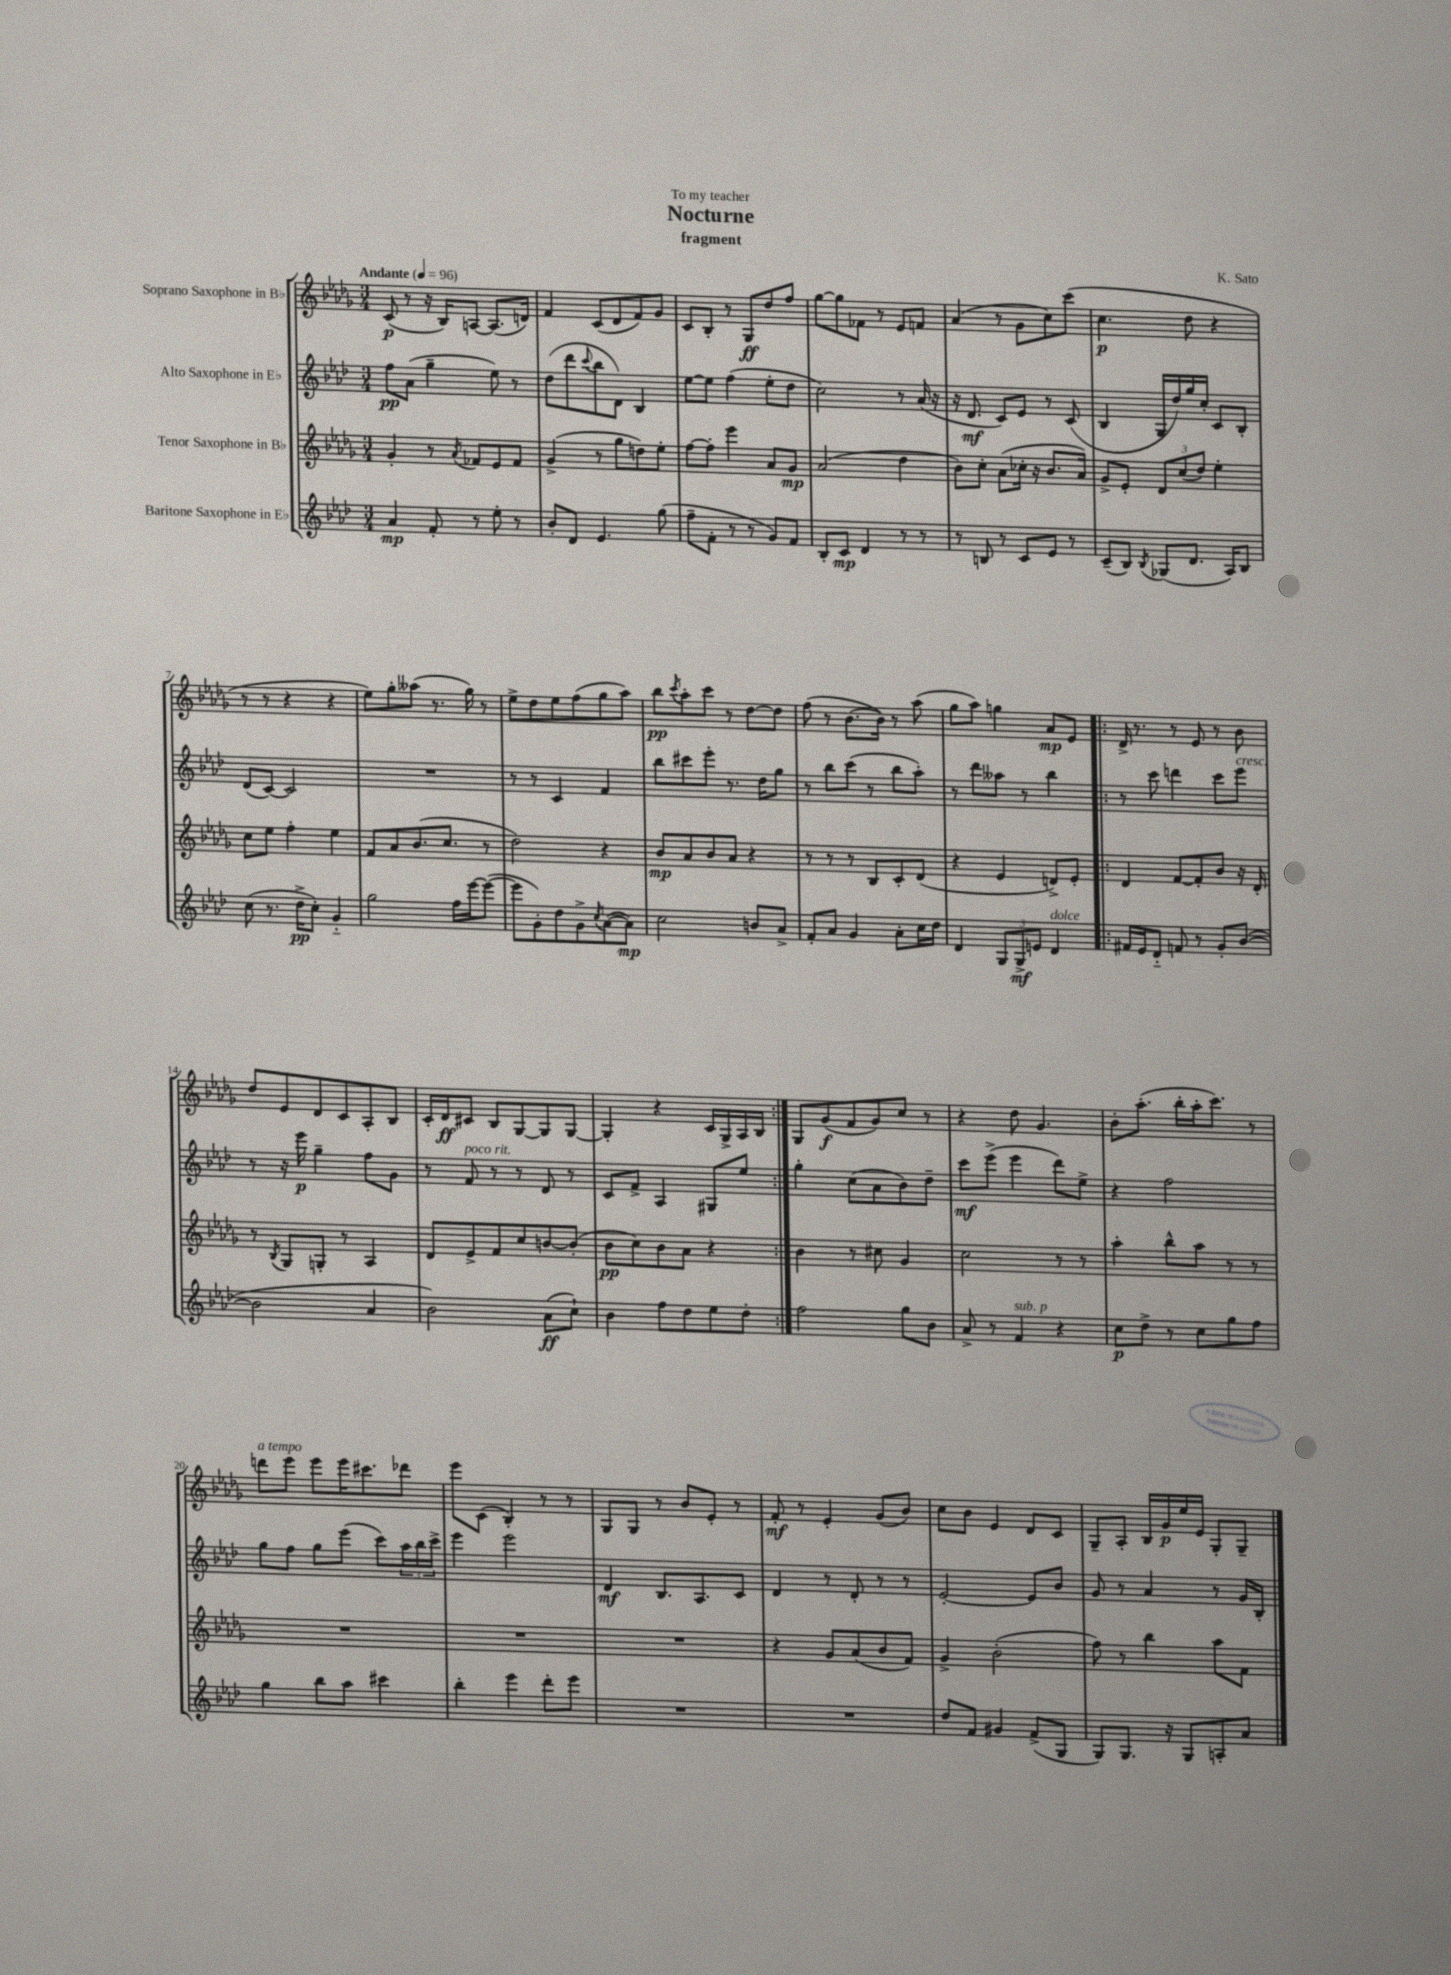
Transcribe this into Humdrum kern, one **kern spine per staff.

**kern	**dynam	**kern	**dynam	**kern	**dynam	**kern	**dynam
*part4	*part4	*part3	*part3	*part2	*part2	*part1	*part1
*staff4	*staff4	*staff3	*staff3	*staff2	*staff2	*staff1	*staff1
*I"Baritone Saxophone in E♭	*	*I"Tenor Saxophone in B♭	*	*I"Alto Saxophone in E♭	*	*I"Soprano Saxophone in B♭	*
*clefG2	*	*clefG2	*	*clefG2	*	*clefG2	*
*k[b-e-a-d-]	*	*k[b-e-a-d-g-]	*	*k[b-e-a-d-]	*	*k[b-e-a-d-g-]	*
*M3/4	*	*M3/4	*	*M3/4	*	*M3/4	*
*MM96	*	*MM96	*	*MM96	*	*MM96	*
=1	=1	=1	=1	=1	=1	=1	=1
!	!	!	!	!	!	!LO:TX:a:B:t=Andante	!
4a-/	mp	4g-'/	.	8ff\L	pp	(8c/	p
.	.	.	.	(8a-\J	.	8r	.
8f'/	.	8r	.	4gg~\	.	16r	.
.	.	.	.	.	.	16B-/KL)	.
.	.	8qa-/	.	.	.	.	.
8r	.	8f-X/L	.	.	.	[8An/J	.
8ee-'\	.	8e-/	.	8ee-\)	.	(8.A/L]	.
8r	.	8f-/J	.	8r	.	.	.
.	.	.	.	.	.	16dn/Jk)	.
=2	=2	=2	=2	=2	=2	=2	=2
8b-'/L	.	(4g-^/	.	(8dd-\L	.	4f/	.
8d-/J	.	.	.	8ddd-\	.	.	.
.	.	.	.	8qqccc/	.	.	.
4.e-/	.	8r	.	8bb-\	.	(8c/L	.
.	.	8gg-\L	.	8d-\J)	.	8d-/	.
.	.	8ddn\)	.	4B-/	.	8f/)	.
(8gg\	.	8ee-'\J	.	.	.	8g-/J	.
=3	=3	=3	=3	=3	=3	=3	=3
8ff~\L	.	[8ff\L	.	[8ee-\L	.	8c/L	.
8f'\J	.	8ff'\J]	.	8ee-\J]	.	8B-'/J	.
8r	.	4eee-\	.	(4ff\	.	8r	.
8r	.	.	.	.	.	8G-/L	ff
8g/L)	.	8a-/L	.	8ee-'\L	.	8dd-/	.
8f/J	.	8g-/J	mp	8dd-\J	.	8ff/J	.
=4	=4	=4	=4	=4	=4	=4	=4
8B-'/L	.	(2a-/	.	2cc\)	.	[8gg-\L	.
8c/J	mp	.	.	.	.	8gg-\]	.
4d-/	.	.	.	.	.	8f-X\J	.
.	.	.	.	.	.	8r	.
8r	.	4dd-\	.	8r	.	8e-/L	.
8r	.	.	.	(16a-/	.	8fn/J	.
.	.	.	.	16r	.	.	.
=5	=5	=5	=5	=5	=5	=5	=5
8r	.	8b-\L)	.	16r	.	(4a-/	.
.	.	.	.	8.d-/	mf	.	.
8Bn/	.	8cc'\J	.	.	.	.	.
8r	.	(8a-\L	.	8c/L)	.	8r	.
8c/L	.	16cc-X'\Jk	.	8e-/J	.	8g-\L	.
.	.	16r	.	.	.	.	.
8e-/J	.	8.b-/L	.	8r	.	8cc\)	.
8r	.	.	.	(8c/	.	(8ccc\J	.
.	.	16a-/Jk)	.	.	.	.	.
=6	=6	=6	=6	=6	=6	=6	=6
(8c~/L	.	8g-^/L	.	4B-/	.	4.cc\	p
8B-/J)	.	8e-'/J	.	.	.	.	.
8qB-/	.	.	.	.	.	.	.
(8G-X/L	.	12d-/L	.	16G/LL	.	.	.
.	.	.	.	16dd-/)	.	.	.
.	.	(12cc/	.	.	.	.	.
8.d-/J	.	.	.	16gg/	.	8dd-\	.
.	.	12dd-/J)	.	.	.	.	.
.	.	.	.	16cc'/JJ	.	.	.
.	.	4ee-'\	.	8c/L	.	4r	.
16A-/KL)	.	.	.	.	.	.	.
8B-/J	.	.	.	8B-'/J	.	.	.
!!LO:LB:g=z
=7	=7	=7	=7	=7	=7	=7	=7
(8cc\	.	8cc\L	.	(8d-/L	.	8r	.
8.r	.	8ee-\J	.	[8c/J)	.	8r	.
.	.	4ff'\	.	2c/]	.	4r	.
16dd-^\KL	pp	.	.	.	.	.	.
8cc'\J)	.	.	.	.	.	.	.
4g/	.	4ee-\	.	.	.	4r	.
=8	=8	=8	=8	=8	=8	=8	=8
2gg\	.	8f/L	.	2.r	.	8ee-\L)	.
.	.	8a-/	.	.	.	8gg-'\	.
.	.	(8.b-/	.	.	.	(8aa--X\J	.
.	.	.	.	.	.	8.r	.
.	.	8.cc/J	.	.	.	.	.
16ff\LL	.	.	.	.	.	.	.
[16eee-\J	.	.	.	.	.	16gg-\)	.
(8eee-\J_	.	8r	.	.	.	8r	.
=9	=9	=9	=9	=9	=9	=9	=9
8eee-\L]	.	2dd-\)	.	8r	.	8ee-^\L	.
8g'\)	.	.	.	8r	.	8dd-\	.
8dd-\	.	.	.	4c/	.	8ee-\	.
8g^\	.	.	.	.	.	(8ff\	.
8qcc/	.	.	.	.	.	.	.
([8a-\	.	4r	.	4f/	.	8gg-\	.
8a-\J])	mp	.	.	.	.	8aa-\J)	.
=10	=10	=10	=10	=10	=10	=10	=10
2cc\	.	8b-/L	mp	8bb-\L	.	8bb-\L	pp
.	.	.	.	.	.	8qccc/	.
.	.	8a-/	.	8ccc#X\	.	8aa-'\	.
.	.	8b-/	.	8eee-'\J	.	8ccc\J	.
.	.	8a-/J	.	8.r	.	8r	.
8bn/L	.	4r	.	.	.	[8dd-\L	.
.	.	.	.	16dd-\KL	.	.	.
8a-^/J	.	.	.	8gg\J	.	8dd-\J]	.
=11	=11	=11	=11	=11	=11	=11	=11
8f'/L	.	8r	.	8r	.	(8ff\	.
8a-/J	.	8r	.	8bb-\L	.	8r	.
4g/	.	8r	.	(8ccc\J	.	[8.b-\L	.
.	.	8B-/L	.	8r	.	.	.
.	.	.	.	.	.	16b-\Jk])	.
8a-'\L	.	8c'/	.	8bb-\L	.	8r	.
16cc\L	.	(8d-/J	.	8aa-'\J)	.	(8aa-\	.
16dd-\JJ	.	.	.	.	.	.	.
=12	=12	=12	=12	=12	=12	=12	=12
4d-/	.	4r	.	8r	.	8gg-\L	.
.	.	.	.	8ddd-\L	.	8aa-\J)	.
12G/L	.	4e-/	.	8aa--X\J	.	4ggn\	.
12G^/	mf	.	.	.	.	.	.
.	.	.	.	8r	.	.	.
12en/J	.	.	.	.	.	.	.
!LO:TX:a:i:t=dolce	!	!	!	!	!	!	!
4d-/	.	8dn^/L)	.	4bb-\	.	8a-/L	mp
.	.	8e-'/J	.	.	.	8e-/J	.
=13!|:	=13!|:	=13!|:	=13!|:	=13!|:	=13!|:	=13!|:	=13!|:
16f#X/LL	.	4d-/	.	8r	.	16d-^/	.
16e-/J	.	.	.	.	.	8.r	.
8d-/J	.	.	.	8ccc\	.	.	.
8fn/	.	[8f/L	.	4dddn\	.	8r	.
8r	.	8f'/]	.	.	.	8e-/	.
8g'/L	.	8b-/J	.	8ccc\L	.	8r	.
!	!	!	!	!LO:TX:a:i:t=cresc.	!	!	!
([8b-/J	.	16r	.	8eee-\J	.	8b-\	.
.	.	16d-'/	.	.	.	.	.
!!LO:LB:g=z
=14	=14	=14	=14	=14	=14	=14	=14
2b-\]	.	8r	.	8r	.	8dd-/L	.
.	.	8qB-/	.	.	.	.	.
.	.	8G-/L	.	16r	.	8e-/	.
.	.	.	.	16eee-\	p	.	.
.	.	8Gn'/J	.	4gg~\	.	8d-/	.
.	.	8r	.	.	.	8c/	.
4a-/	.	4A-/	.	8ff\L	.	8A-'/	.
.	.	.	.	8g\J	.	8B-/J	.
=15	=15	=15	=15	=15	=15	=15	=15
2b-\)	.	8d-/L	.	8r	.	16c'/LL	.
.	.	.	.	.	.	16d-/J	ff
!	!	!	!	!LO:TX:a:i:t=poco rit.	!	!	!
.	.	8e-^/	.	8f/	.	8c#X/J	.
.	.	8f/	.	8r	.	8B-/L	.
.	.	8cc/	.	8r	.	[8G-/	.
(8a-\L	ff	[8bn/	.	8d-/	.	8G-/]	.
8cc`\J)	.	(8b'/J]	.	8r	.	[8G-/J	.
=16	=16	=16	=16	=16	=16	=16	=16
4b-\	.	8b-\L	pp	8c/L	.	4G-'/]	.
.	.	8cc\)	.	8f^/J	.	.	.
8ff\L	.	8b-\	.	4A-/	.	4r	.
8dd-\	.	8a-\J	.	.	.	.	.
8ee-\	.	4r	.	8G#X/L	.	16c/LL	.
.	.	.	.	.	.	16G-^/	.
8dd-'\J	.	.	.	8ee-/J	.	16A-/	.
.	.	.	.	.	.	16B-/JJ	.
=17:|!	=17:|!	=17:|!	=17:|!	=17:|!	=17:|!	=17:|!	=17:|!
2ff\	.	4b-\	.	4gg'\	.	8G-/L	.
.	.	.	.	.	.	(8g-/	f
.	.	8r	.	(8cc\L	.	8f/	.
.	.	8cc#X\	.	8a-\	.	8g-/)	.
8gg\L	.	4g-/	.	8b-\)	.	8cc/J	.
8b-\J	.	.	.	8dd-~\J	.	8r	.
=18	=18	=18	=18	=18	=18	=18	=18
8a-^/	.	2cc\	.	8ccc\L	mf	4r	.
8r	.	.	.	(8eee-^\J	.	.	.
!LO:TX:a:i:t=sub. p	!	!	!	!	!	!	!
4f/	.	.	.	4eee-\	.	8dd-\	.
.	.	.	.	.	.	4.g-/	.
4r	.	8r	.	8ddd-\L)	.	.	.
.	.	8r	.	8ee-^\J	.	.	.
=19	=19	=19	=19	=19	=19	=19	=19
8cc\L	p	4aa-'\	.	4r	.	8b-'\L	.
8dd-^\J	.	.	.	.	.	(8.aa-'\J	.
8r	.	8bb-^^\L	.	2ff\	.	.	.
.	.	.	.	.	.	16bb-'\LL	.
8cc\L	.	8aa-\J	.	.	.	16aa-'\J	.
.	.	.	.	.	.	8.ccc\J)	.
8gg\	.	8r	.	.	.	.	.
8ff\J	.	8r	.	.	.	8r	.
!!LO:LB:g=z
=20	=20	=20	=20	=20	=20	=20	=20
!	!	!	!	!	!	!LO:TX:a:i:t=a tempo	!
4gg\	.	2.r	.	8gg\L	.	8dddn\L	.
.	.	.	.	8ff\J	.	8eee-\J	.
8bb-\L	.	.	.	8gg\L	.	8eee-\L	.
8aa-\J	.	.	.	(8eee-\J	.	16eee-\K	.
.	.	.	.	.	.	8.ccc#X\	.
4ccc#X\	.	.	.	8ccc\L)	.	.	.
.	.	.	.	24aa-\L	.	8ddd-X\J	.
.	.	.	.	24bb-\	.	.	.
.	.	.	.	24ccc^\JJ	.	.	.
=21	=21	=21	=21	=21	=21	=21	=21
4bb-'\	.	2.r	.	4eee-\	.	8eee-\L	.
.	.	.	.	.	.	(8c\J	.
4eee-\	.	.	.	2eee-\	.	4B-'/)	.
8ddd-'\L	.	.	.	.	.	8r	.
8eee-\J	.	.	.	.	.	8r	.
=22	=22	=22	=22	=22	=22	=22	=22
2.r	.	2.r	.	4d-/	mf	8G-/L	.
.	.	.	.	.	.	8G-/J	.
.	.	.	.	8.B-/L	.	8r	.
.	.	.	.	.	.	8b-/L	.
.	.	.	.	8.A-/	.	.	.
.	.	.	.	.	.	8e-'/J	.
.	.	.	.	8c/J	.	8r	.
=23	=23	=23	=23	=23	=23	=23	=23
2.r	.	4r	.	4d-/	.	8f'/	mf
.	.	.	.	.	.	8r	.
.	.	8g-/L	.	8r	.	4e-'/	.
.	.	(8a-/	.	8d-'/	.	.	.
.	.	8b-/	.	8r	.	(8g-/L	.
.	.	8f/J)	.	8r	.	8b-/J)	.
=24	=24	=24	=24	=24	=24	=24	=24
8dd-/L	.	4g-^/	.	[2e-'/	.	8cc\L	.
8f/J	.	.	.	.	.	8b-\J	.
4g#X/	.	(2b-'\	.	.	.	4e-/	.
(8f^/L	.	.	.	8e-/L]	.	8d-/L	.
8G/J	.	.	.	8b-/J	.	8c/J	.
=25	=25	=25	=25	=25	=25	=25	=25
8G/L)	.	8ff\)	.	8g/	.	8G-~/L	.
8.G/J	.	8r	.	8r	.	8A-'/J	.
.	.	4bb-\	.	4a-/	.	16B-/LL	.
16r	.	.	.	.	.	16g-/	p
8G/L	.	.	.	.	.	16ee-/	.
.	.	.	.	.	.	16e-/JJ	.
8An'/	.	8aa-\L	.	8r	.	8G-'/L	.
8a-/J	.	8f\J	.	16g/LL	.	8G-~/J	.
.	.	.	.	16B-'/JJ	.	.	.
==	==	==	==	==	==	==	==
*-	*-	*-	*-	*-	*-	*-	*-
